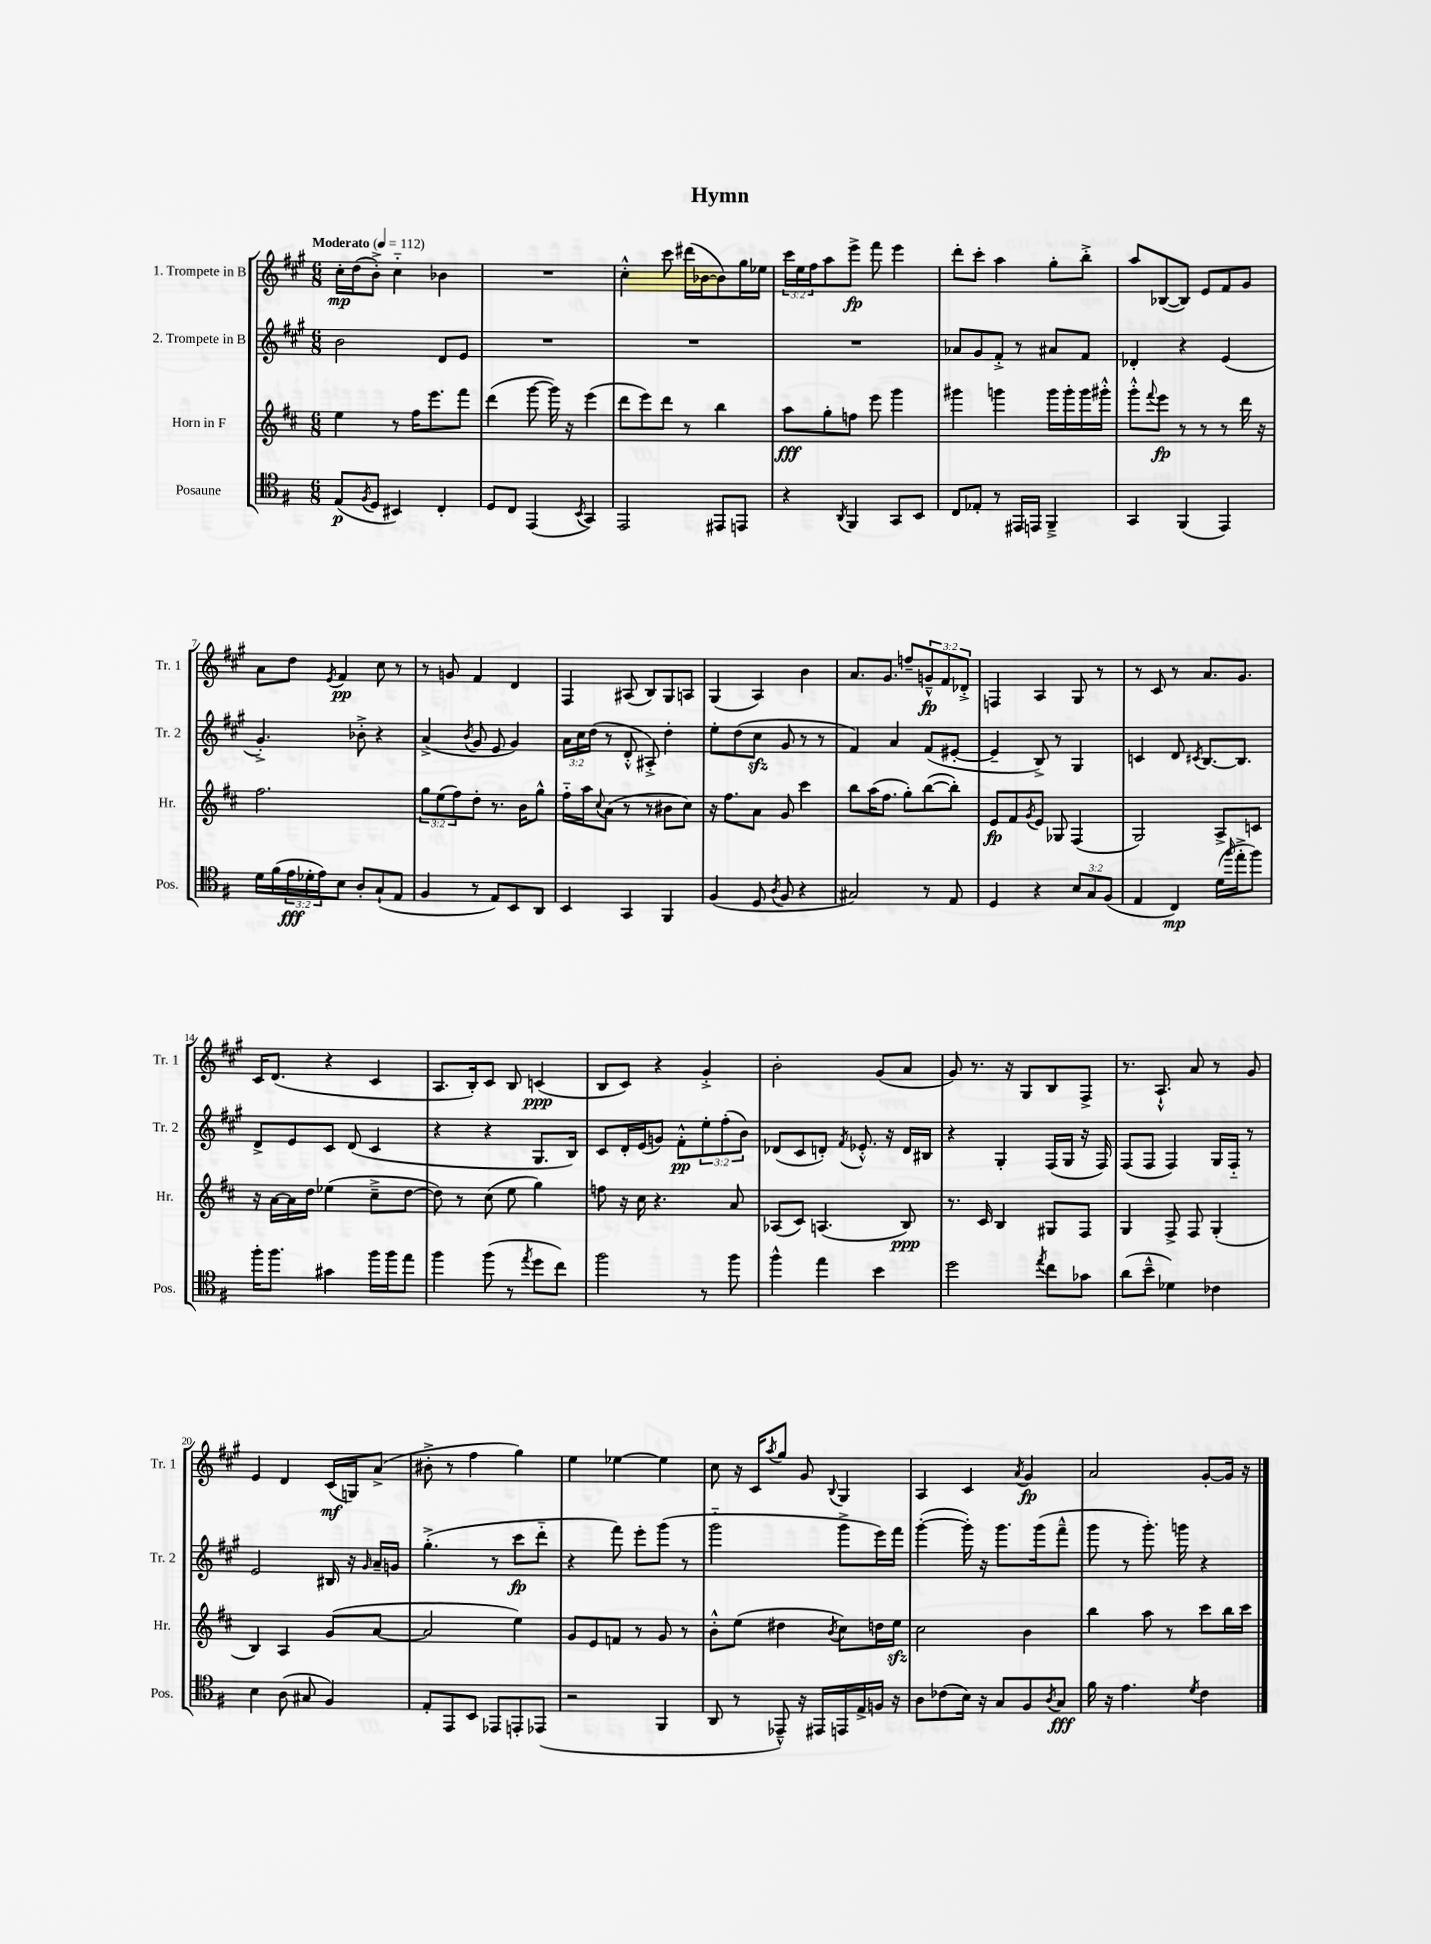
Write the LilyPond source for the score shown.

\header { title = "Hymn" }
<<
\new StaffGroup <<
\new Staff = "s0" \with { instrumentName = "1. Trompete in B" shortInstrumentName = "Tr. 1" } {
    \clef treble \key a \major \numericTimeSignature \time 6/8 \override Staff.TupletNumber.text = #tuplet-number::calc-fraction-text \tempo "Moderato" 4 = 112
    cis''16-.\mp d''16( b'8-.->) cis''4-_ bes'4 |
    R2. |
    cis''4-.-^ cis'''8 dis'''16( bes'16~ bes'8) gis''16 ees''16 |
    \tuplet 3/2 { cis'''16 e''16 fis''16 } a''8 e'''8->\fp fis'''8 e'''4 |
    d'''8-. cis'''8-. a''4 gis''8-. b''8-.-> |
    a''8 bes8~( bes8) e'8 fis'8 gis'8 |
    a'8 d''8 \acciaccatura { e'8 } fis'4\pp cis''8 r8 |
    r8 g'8 fis'4 d'4 |
    fis4 ais8( b8) gis8 a8 |
    gis4( a4) b'4 |
    a'8. gis'8. f''8-- \tuplet 3/2 { g'8---^\fp fis'8 des'8-.-> } |
    f4 a4 gis8 r8 |
    r8 cis'8 r8 a'8. gis'8. |
    cis'16 d'8.( r4 cis'4 |
    a8. b16-.) cis'8 b8 c'4\ppp( |
    b8 cis'8) r4 gis'4-.-> |
    b'2-. gis'8( a'8 |
    gis'8) r8. r16 gis8 b8 fis8-> |
    r8. a8.-!-^ a'8 r8 gis'8 |
    e'4 d'4 cis'16\mf( g16) a'8->( |
    bis'8-.-> r8 fis''4 gis''4) |
    e''4 ees''4~ ees''4 |
    cis''8 r16 cis'16 \acciaccatura { a''8 } gis''8 gis'8 \appoggiatura { b8 } gis4 |
    a4 cis'4 \acciaccatura { a'8 } gis'4\fp |
    a'2 gis'8~-. gis'16 r16 \bar "|." |
}
\new Staff = "s1" \with { instrumentName = "2. Trompete in B" shortInstrumentName = "Tr. 2" } {
    \clef treble \key a \major \numericTimeSignature \time 6/8 \override Staff.TupletNumber.text = #tuplet-number::calc-fraction-text
    b'2 d'8 e'8 |
    R2. |
    R2. |
    R2. |
    aes'8 gis'8 fis'8-.-> r8 ais'8 fis'8 |
    des'4-. r4 e'4( |
    gis'4.-.->) bes'8-.-> r4 |
    a'4->( \acciaccatura { b'8 } gis'8 e'8 gis'4) |
    \tuplet 3/2 { a'16 cis''16 d''16( } r8 d'8-.-^ ais8-.->) d''4-. |
    e''8-. d''8( cis''8\sfz gis'8 r8 r8 |
    fis'4) a'4 fis'8( eis'8~-. |
    eis'4-- b8->) r8 gis4 |
    c'4 d'8 \acciaccatura { cis'8 } b8.~ b8. |
    d'8-> e'8 cis'8 d'8( cis'4 |
    r4 r4 gis8. b16) |
    cis'8 d'16-. e'16( g'8) fis'8-.-^\pp \tuplet 3/2 { e''8-. fis''8-.( b'8) } |
    des'8( cis'8 d'8-.) \acciaccatura { fis'8 } ees'8.-.-^ r16 d'16 bis16 |
    r4 gis4-. fis16( gis16 r16 fis16) |
    fis8( fis8 fis4) gis16 fis16-_ r8 |
    e'2 bis16 r16 \grace { gis'16 } a'16-- g'16 |
    gis''4.-.->( r8 cis'''8\fp d'''8-_ |
    r4 fis'''8) e'''8-. gis'''8( r8 |
    gis'''2-_ gis'''8-> e'''16) fis'''16 |
    gis'''4~-.( gis'''16-.) r16 gis'''8. gis'''16( fis'''8---^ |
    gis'''8 r8 gis'''8.-.) g'''16 r4 \bar "|." |
}
\new Staff = "s2" \with { instrumentName = "Horn in F" shortInstrumentName = "Hr." } {
    \clef treble \key d \major \numericTimeSignature \time 6/8 \override Staff.TupletNumber.text = #tuplet-number::calc-fraction-text
    e''4 r8 fis''16 e'''8. fis'''8 |
    d'''4( g'''8~ g'''16) r16 e'''4( |
    d'''8 e'''8) d'''8 r8 b''4 |
    a''8\fff g''8-. f''8 e'''8 g'''4 |
    gis'''4 g'''4 g'''16 g'''16-. g'''16 gis'''16-.-^ |
    g'''8-.-^ \appoggiatura { fis'''8 } e'''8\fp r8 r8 r8 d'''16 r16 |
    fis''2. |
    \tuplet 3/2 { g''8 e''8( fis''8) } d''8-. r8. b'16 g''8-^ |
    fis''16-_ a''16 \appoggiatura { cis''8 } a'8( r8 r8 bis'8 cis''8) |
    r16 fis''8. a'8 g'8 cis'''4 |
    b''8 a''16( fis''8. g''8-.) b''8~( b''8-.) |
    e'8\fp fis'8 \acciaccatura { g'8 } e'8 ges8 fis4( |
    g2) a8-> c'8 |
    r16 a'16~ a'16 d''16 ees''4( cis''8---> d''8~ |
    d''8) r8 cis''8( e''8 g''4) |
    f''8 r16 cis''16 r4. a'8 |
    aes8( cis'8) a4.( b8\ppp) |
    r8. cis'16 b4 gis8 fis8 |
    g4 fis8-> fis8 g4-.( |
    b4) a4 g'8( a'8~ |
    a'2 e''4) |
    g'8 e'8 f'8 r8 g'8 r8 |
    b'8-.-^ e''8( dis''4 \acciaccatura { b'8 } cis''8) d''16 e''16\sfz |
    cis''2 b'4 |
    b''4 a''8 r8 cis'''8 b''16 cis'''16 \bar "|." |
}
\new Staff = "s3" \with { instrumentName = "Posaune" shortInstrumentName = "Pos." } {
    \clef tenor \key g \major \numericTimeSignature \time 6/8 \override Staff.TupletNumber.text = #tuplet-number::calc-fraction-text
    e8\p( \acciaccatura { fis8 } d8 bis,4) c4-. |
    d8 c8 e,4( \acciaccatura { b,8 } g,4) |
    e,2 eis,8 e,8 |
    r4 \acciaccatura { a,8 } fis,4 g,8 b,8 |
    c8 ees8-. r8 eis,16 e,16 fis,4---> |
    g,4 fis,4( e,4) |
    d'16 fis'16( \tuplet 3/2 { e'16\fff des'16-. e'16) } b8 a8-. g8-!( e8 |
    fis4 r8 e8) b,8 a,8 |
    b,4 g,4 fis,4 |
    fis4( d8 \acciaccatura { a8 } fis8 r4 |
    gis2) r8 e8 |
    d4 r4 \tuplet 3/2 { b8 g8 fis8( } |
    e4 c4\mp) d'16( \grace { fis''16 } e''16-.-> fis''8) |
    fis''16-. fis''8. gis'4 fis''16 fis''16 e''8 |
    fis''4 fis''8( r8 \acciaccatura { e''8 } d''8 c''8) |
    fis''2 r8 fis''8 |
    fis''4-^ e''4 b'4 |
    d''2 \acciaccatura { e''8 } c''8 ges'8 |
    a'8( b'8---^ des'4) ces'4 |
    b4 a8( gis8 fis4) |
    e8-. e,8 b,8 ees,8 e,8-. ees,8( |
    r2 fis,4 |
    a,8 r8 ees,8---^) r16 eis,16 e,16 e16-> f16 r16 |
    a8 ces'8( b16) r16 g8 fis8 \acciaccatura { a8 } g8\fff |
    fis'16 r16 e'4. \acciaccatura { d'8 } c'4 \bar "|." |
}
>>
>>
